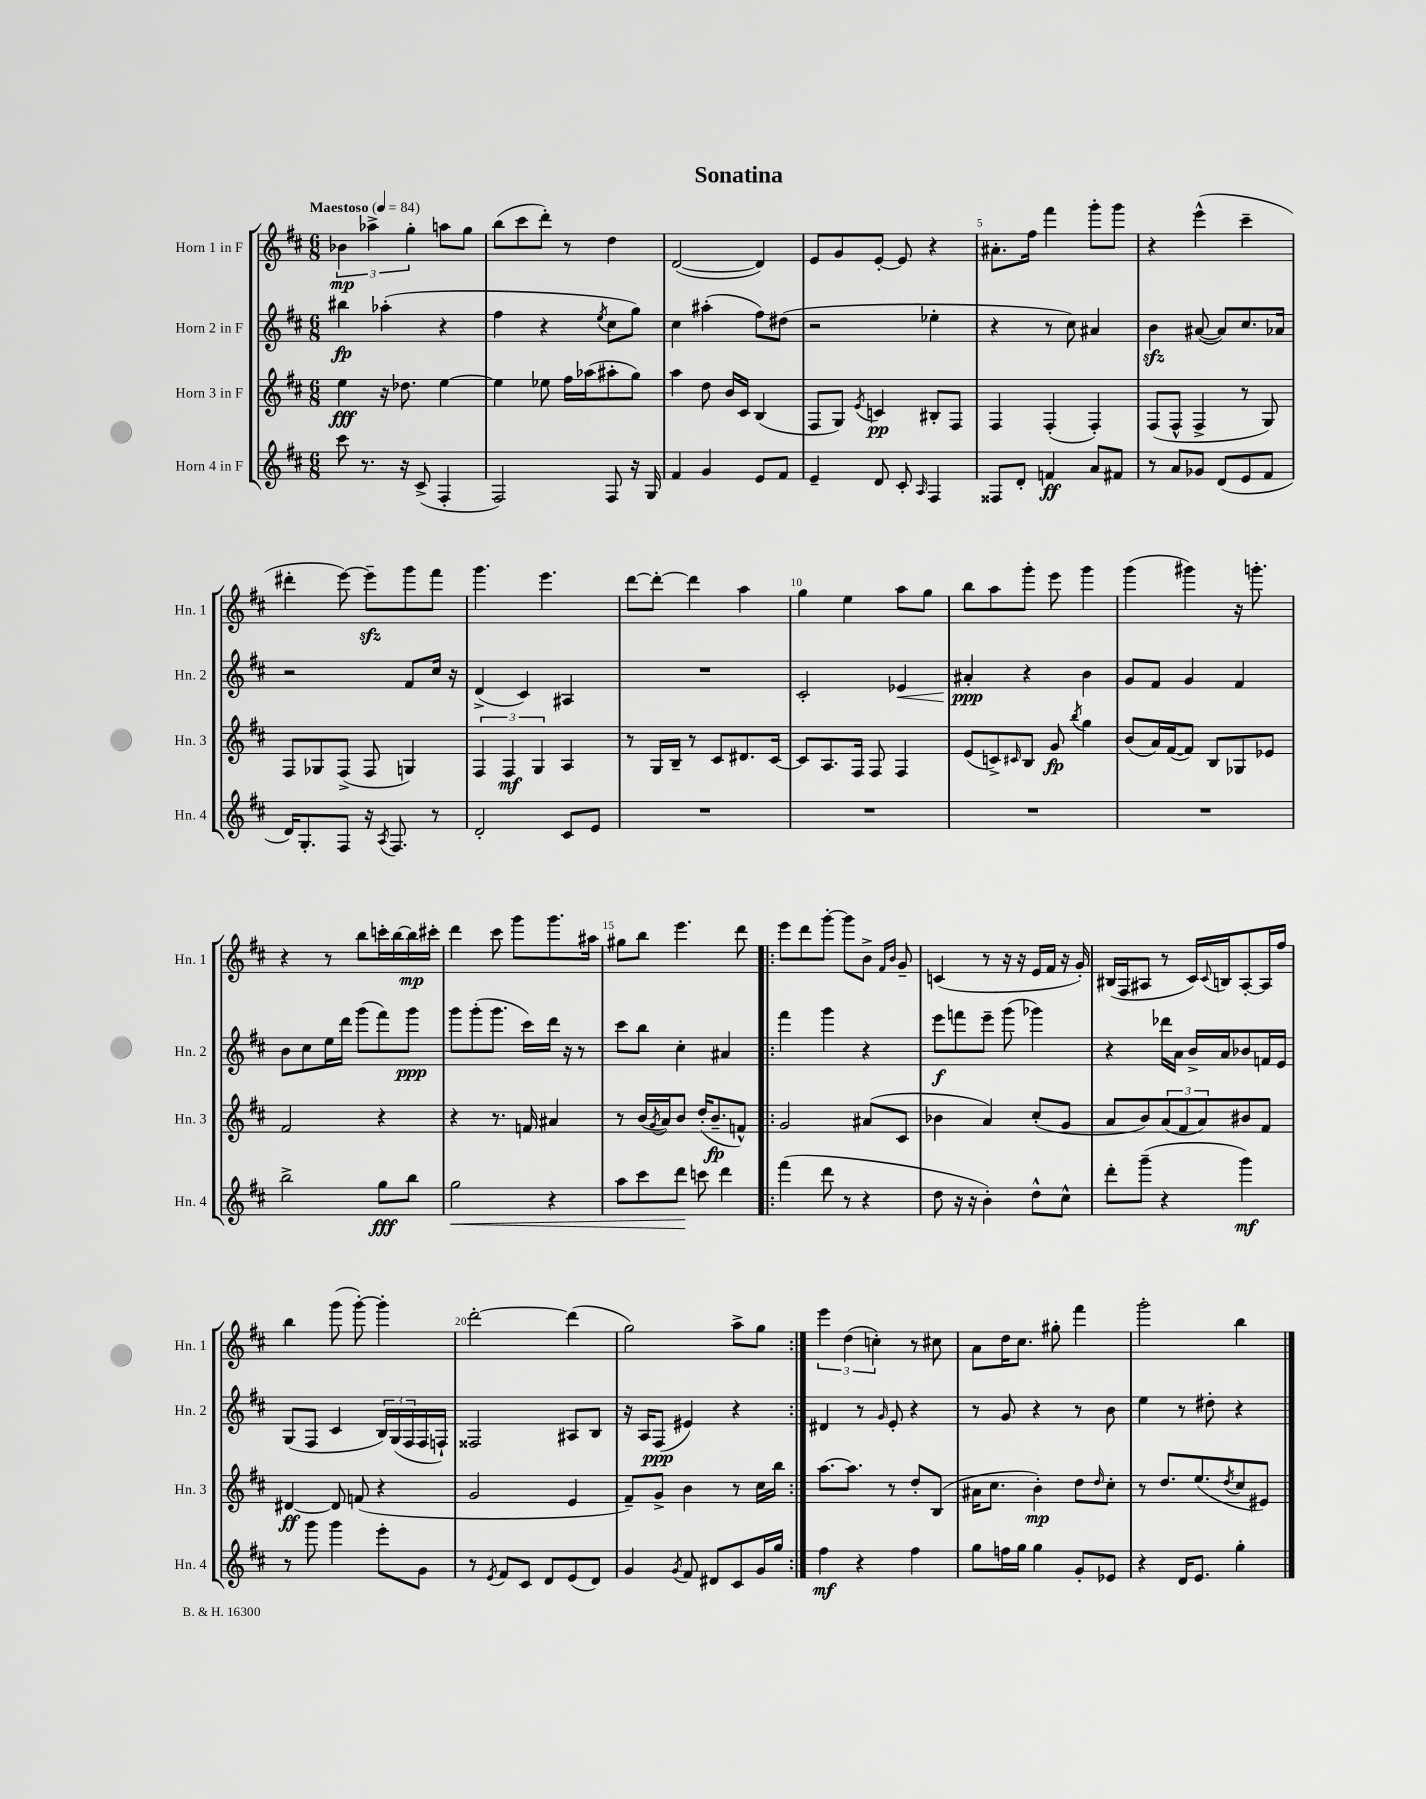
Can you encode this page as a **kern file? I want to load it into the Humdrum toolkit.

**kern	**kern	**kern	**kern
*staff4	*staff3	*staff2	*staff1
*clefG2	*clefG2	*clefG2	*clefG2
*k[f#c#]	*k[f#c#]	*k[f#c#]	*k[f#c#]
*M6/8	*M6/8	*M6/8	*M6/8
*MM84	*MM84	*MM84	*MM84
8ccc#\	4ee\	4bb#\	6b-\
8.r	.	.	.
.	.	.	6aa-^\
.	16r	(4aa-'\	.
16r	8.dd-\	.	.
.	.	.	6gg'\
(8c#^/	.	.	.
4F#'/	[4ee\	4r	8aa\L
.	.	.	8gg\J
=	=	=	=
2F#/)	4ee\]	4ff#\	(8bb\L
.	.	.	8ccc#\
.	8ee-\	4r	8ddd'\J)
.	16ff#\LL	.	8r
.	(16aa-\J	.	.
.	.	8qee/	.
8F#/	8aa#'\	8cc#\L	4dd\
16r	8gg\J)	8gg\J)	.
16G/	.	.	.
=	=	=	=
4f#/	4aa\	4cc#\	([2d/
4g/	8dd\	(4aa#'\	.
.	16b/LL	.	.
.	16c#/JJ	.	.
8e/L	(4B/	8ff#\L)	4d/])
8f#/J	.	(8dd#\J	.
=	=	=	=
4e~/	8F#/L	2r	8e/L
.	8G/J)	.	8g/
.	8qe/	.	.
8d/	4c/	.	[8e'/J
8c#'/	.	.	8e/]
16qqA/	.	.	.
4F#/	8B#'/L	4ee-'\	4r
.	8F#/J	.	.
=	=	=	=
8F##/L	4F#/	4r	8.a#'\L
8d'/J	.	.	.
.	.	.	16ff#\Jk
4f/	(4F#'/	8r	4fff#\
.	.	8cc#\)	.
8a/L	4F#'/)	4a#/	8ggg'\L
8f#/J	.	.	8ggg\J
=	=	=	=
8r	(8F#/L	4b\	4r
8a/L	8F#^^/J	.	.
8g-/J	4F#^/	([8a#/	(4eee^^\
(8d/L	.	8a#/]L)	.
8e/	8r	8.cc#/	4ccc#~\
8f#/J	8G/)	.	.
.	.	16a-/Jk	.
=	=	=	=
16d/LK)	8F#/L	2r	4ddd#'\
8.G'/	.	.	.
.	8G-/	.	.
8F#/J	(8F#^/J	.	[8eee\)
16r	8F#/	.	8eee~\]L
8qA/	.	.	.
8.F#/	.	.	.
.	4G/)	8f#/L	8ggg\
8r	.	16cc#/Jk	8fff#\J
.	.	16r	.
=	=	=	=
2d'/	6F#/	(4d^/	4.ggg\
.	6F#/	.	.
.	.	4c#/)	.
.	6G/	.	.
.	.	.	4.eee\
8c#/L	4A/	4A#/	.
8e/J	.	.	.
=	=	=	=
2.r	8r	2.r	[8ddd\L
.	16G/LL	.	8ddd'\_J
.	16B~/JJ	.	.
.	8r	.	4ddd\]
.	8c#/L	.	.
.	8.d#/	.	4aa\
.	[16c#/Jk	.	.
=	=	=	=
2.r	8c#/]L	2c#'/	4gg\
.	8.A/	.	.
.	.	.	4ee\
.	16F#/Jk	.	.
.	8F#/	.	.
.	4F#/	4e-/	8aa\L
.	.	.	8gg\J
=	=	=	=
2.r	(8e/L	4a#'/	8bb\L
.	8c^/)	.	8aa\
.	16qqc#/	.	.
.	8B/J	4r	8ggg'\J
.	8g/	.	8eee\
.	8qbb/	.	.
.	4gg\	4b\	4ggg\
=	=	=	=
2.r	(8b/L	8g/L	(4ggg\
.	16a/L)	8f#/J	.
.	([16f#/J	.	.
.	8f#/]J)	4g/	4ggg#\)
.	8B/L	.	.
.	8G-/	4f#/	16r
.	.	.	8.ggg'\
.	8e-/J	.	.
=	=	=	=
2bb^\	2f#/	8b\L	4r
.	.	8cc#\	.
.	.	16ee\L	8r
.	.	16ddd\JJ	.
.	.	(8ggg\L	8bb\L
8gg\L	4r	8fff#\)	16ccc'\L
.	.	.	[16bb\
8bb\J	.	8ggg\J	16bb\]
.	.	.	16ccc#'\JJ
=	=	=	=
2gg\	4r	8ggg\L	4ddd\
.	.	(8ggg'\	.
.	8.r	8.ggg\J	8ccc#\
.	.	.	8ggg\L
.	16f/	16ccc#\LL)	.
4r	4a#/	16ddd\JJ	8.ggg\
.	.	16r	.
.	.	8r	.
.	.	.	16aa#\Jk
=	=	=	=
8aa\L	8r	8ccc#\L	8gg#\L
8ccc#\	(16b/LL	8bb\J	8bb\J
.	8qg/	.	.
.	16a/J)	.	.
8ddd\J	8b/J	4cc#'\	4.eee\
8ccc\	(16dd'/LK	.	.
.	8.b~/	.	.
4ddd\	.	4a#/	.
.	8f^^/J)	.	8ddd\
=!|:	=!|:	=!|:	=!|:
(4fff#\	2g/	4fff#\	8eee\L
.	.	.	8ddd\
8ddd\	.	4ggg\	[8ggg'\J
8r	.	.	8ggg\]L
4r	(8a#/L	4r	8b^\J
.	.	.	16qqf#/LL
.	.	.	16qqb/JJ
.	8c#/J	.	8g~/
=	=	=	=
8dd\	4b-\	8eee\L	(4c/
16r	.	8fff\	.
16r	.	.	.
4b'\)	4a/)	8eee~\J	8r
.	.	(8ggg\	16r
.	.	.	16r
8dd^^\L	(8cc#'/L	4ggg-\)	16e/LL
.	.	.	16f#/JJ
8cc#^^\J	8g/J	.	16r
.	.	.	16g'/)
=	=	=	=
8ddd'\L	8a/L	4r	(16B#/LL
.	.	.	16F#/J
(8ggg~\J	8b/)	.	8A#/J
4r	(12a/	16ddd-\LL	8r
.	.	16a\JJ	.
.	12f#/	.	.
.	.	16b^/LL	16c#/LL)
.	12a/)	.	.
.	.	.	8qqc#/
.	.	16a/J	16B/J
4ggg\)	8b#/	8b-/	[8A#'/
.	8f#/J	16f/L	16A#/]L
.	.	16e/JJ	16ff#/JJ
=	=	=	=
8r	[4d#/	(8G/L	4bb\
8ggg\	.	8F#/J	.
4ggg\	8d#/]	4c#/	(8ggg\
.	(8f/	.	[8ggg'\)
8eee'\L	4r	24B/LL)	4ggg'\]
.	.	(24G/	.
.	.	24F#/	.
8g\J	.	16F#/	.
.	.	16F`/JJ)	.
=	=	=	=
8r	2g/	2F##/	[2ddd'\
8qe/	.	.	.
8f#/L	.	.	.
8c#/J	.	.	.
8d/L	.	.	.
(8e/	4e/	8A#/L	(4ddd\]
8d/J)	.	8B/J	.
=	=	=	=
4g/	8f#~/L)	16r	2gg\)
.	.	16A/LK	.
.	8g^/J	(8F#/J	.
8qg/	.	.	.
8f#/	4b\	4e#/)	.
8d#/L	.	.	.
8c#/	8r	4r	8aa^\L
16g/L	16cc#\LL	.	8gg\J
16gg/JJ	16bb\JJ	.	.
=:|!	=:|!	=:|!	=:|!
4ff#\	[8.aa\L	4d#/	6eee\
.	.	.	(6dd\
.	8.aa\]J	.	.
4r	.	8r	.
.	.	.	6cc'\)
.	.	16qqg/	.
.	8r	8e'/	.
4ff#\	8dd'/L	4r	8r
.	(8B/J	.	8cc#\
=	=	=	=
8gg\L	16a#\LK	8r	8a\L
.	8.cc#\J	.	.
16ff\L	.	8g/	16dd\K
16gg\JJ	.	.	8.cc#\J
4gg\	4b'\)	4r	.
.	.	.	8gg#'\
8g'/L	8dd\L	8r	4fff#\
.	16qqdd/	.	.
8e-/J	8cc#'\J	8b\	.
=	=	=	=
4r	8r	4ee\	2ggg'\
.	8.dd/L	.	.
16d/LK	.	8r	.
8.e/J	(8.ee/	.	.
.	.	8dd#'\	.
.	8qdd/	.	.
4gg'\	8cc#/	4r	4bb\
.	8e#/J)	.	.
==	==	==	==
*-	*-	*-	*-
